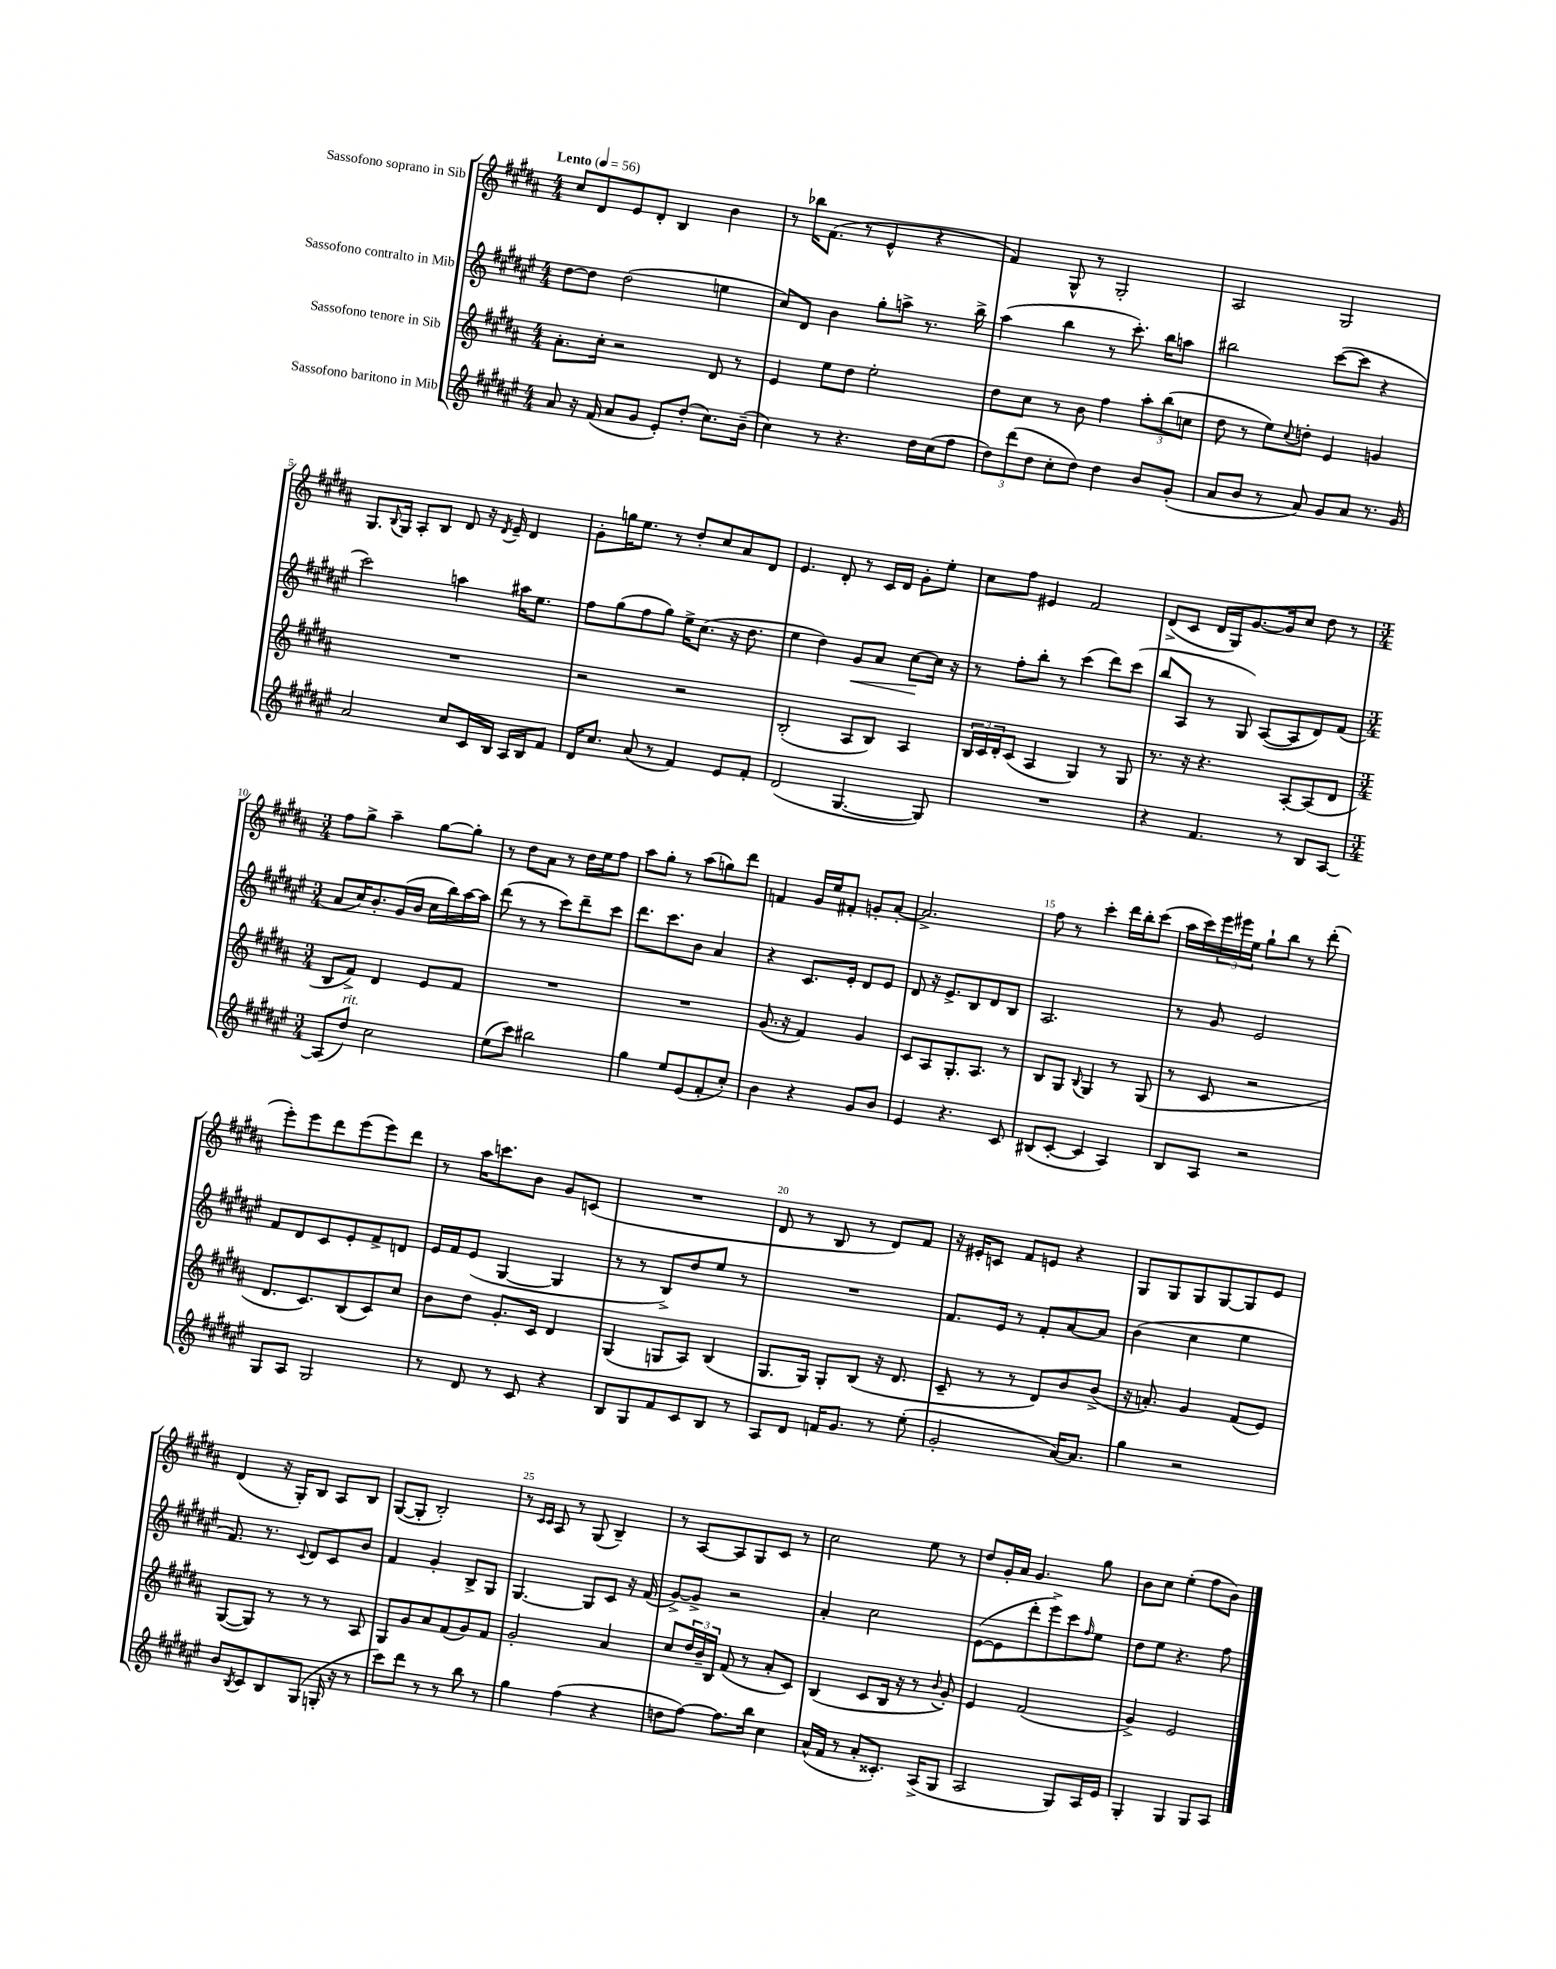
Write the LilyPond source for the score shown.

<<
\new StaffGroup <<
\new Staff = "s0" \with { instrumentName = "Sassofono soprano in Sib" } {
    \clef treble \key b \major \numericTimeSignature \time 4/4 \tempo "Lento" 4 = 56
    cis''8 dis'8 e'8 dis'8-. b4 b'4 |
    r8 bes''16 fis'8.( r8 e'4-^ r4 |
    fis'4) gis8-^ r8 gis2-. |
    ais2 gis2 |
    gis8. \appoggiatura { b8 } gis16 ais8-. b8 dis'8 r16 \acciaccatura { dis'8 } e'16-- dis'4 |
    gis'8-. g''16 e''8. r8 dis''8-. cis''8 ais'8 dis'8 |
    e'4. dis'8-. r8 cis'16 dis'16 gis'8-. e''8-. |
    cis''8 fis''8 eis'4 fis'2 |
    dis'8->( cis'8 dis'16 gis16) gis'8.~ gis'16 cis''8 dis''8 r8 |
    \numericTimeSignature \time 3/4 fis''8 gis''8-> ais''4-- gis''8~ gis''8-. |
    r8 dis''8 ais'8 r8 dis''16 e''16 fis''8 |
    ais''8 gis''8-. r8 ais''8( g''8) dis'''8 |
    f'4 gis'16 e''16 fis'8-. g'8-. ais'8~-. |
    ais'2.-> |
    fis''8 r8 cis'''4-. dis'''16 b''16-. cis'''8( |
    ais''16 cis'''16) \tuplet 3/2 { e'''16 eis'''16 e''16 } gis''8-! b''8 r8 dis'''8-.( |
    e'''8-.) e'''8 dis'''8 e'''8( e'''8) dis'''8 |
    r8 ais''16 c'''8. b'8 gis'8 c'8( |
    R2. |
    dis'8 r8 b8 r8 dis'8) fis'8 |
    r16 eis'16-. c'8 fis'8 e'8 r4 |
    gis8 gis8 gis8 gis8~ gis8 e'8 |
    dis'4( r16 gis16-.) b8 ais8 b8 |
    gis8~( gis8-. b2-.) |
    r8 \grace { cis'16 cis'16 } ais8 r8 gis8( b4--) |
    r8 ais8~ ais8 gis8 cis'8 r8 |
    cis''2 e''8 r8 |
    dis''8 gis'16-. ais'16 gis'4. gis''8 |
    b'8 cis''8 e''4-.( fis''8 b'8) \bar "|." |
}
\new Staff = "s1" \with { instrumentName = "Sassofono contralto in Mib" } {
    \clef treble \key fis \major \numericTimeSignature \time 4/4
    dis''8~ dis''8 dis''2( e''4 |
    cis''8) dis'8 b'4 gis''8-. a''8-> r8. b''16-> |
    ais''4( b''4 r8 cis'''8.-.) b''16 a''8 |
    bis''2 cis'''8~( cis'''8 r4 |
    cis'''2) a''4 ais''16 eis''8. |
    fis''8 gis''8( fis''8 gis''8) eis''16-> cis''8.( r16 dis''8. |
    eis''4 dis''4) gis'8\< ais'8 cis''8~\! cis''16 r16 |
    r8 fis''8-. b''8-. r8 cis'''4( dis'''8) cis'''8( |
    b''8 ais8 r8 gis8) ais8~( ais8 dis'8) fis'8( |
    \numericTimeSignature \time 3/4 ais'8 cis''16) b'8.-. gis'16( b'16 cis''16 b''16) ais''16~ ais''16 |
    dis'''8( r8 r8 cis'''8) dis'''8-- cis'''8 |
    dis'''8. cis'''8. b'8 ais'4 |
    r4 cis'8. eis'16-. dis'8 eis'8 |
    dis'8 r16 eis'8.-> b8 dis'8 b8 |
    ais2. |
    r8 gis'8 eis'2 |
    fis'8 dis'8 cis'8 eis'8-. fis'8-> d'8 |
    eis'16 fis'16 eis'8( gis4~ gis4 |
    r8 r8 b8->) dis''8 eis''8 r8 |
    R2. |
    fis'8. eis'16 r8 fis'8-. ais'8~ ais'8 |
    b'4( cis''4 eis''4 |
    fis'8.) r8. \appoggiatura { cis'8 } dis'8 cis'8 b'8 |
    fis'4 gis'4-. b8-> gis8 |
    gis4.~ gis8 cis'8 r16 fis'16( |
    gis'8~->) gis'8-> r2 |
    ais'4-. cis''2 |
    eis'8~( eis'8 dis'''8-. eis'''8->) cis'''8 \grace { fis''16 } eis''8 |
    dis''8 eis''8 r4. fis''8 \bar "|." |
}
\new Staff = "s2" \with { instrumentName = "Sassofono tenore in Sib" } {
    \clef treble \key b \major \numericTimeSignature \time 4/4
    ais'8.-. cis''16-. r2 dis'8 r8 |
    e'4 e''8 dis''8 e''2-. |
    dis''8 cis''8 r8 b'8 fis''4 \tuplet 3/2 { ais''8-. b''8( c''8 } |
    dis''8 r8 e''8) \appoggiatura { cis''8 } d''8-. e'4 g'4 |
    R1 |
    r2 r2 |
    b2-.( ais8 b8) ais4 |
    \tuplet 3/2 { b16 cis'16 dis'16-. } cis'8( ais4 gis4) r8 gis8 |
    r8. r16 r4. ais8~-. ais8( dis'8 |
    \numericTimeSignature \time 3/4 b8 fis'8->) dis'4 e'8 fis'8 |
    R2. |
    R2. |
    gis'8.( r16 fis'4) gis'4 |
    cis'8 ais8 gis8.-. ais8. r8 |
    b8 gis8 \appoggiatura { b8 } gis4 r8 gis8( |
    r8 cis'8 r2 |
    dis'8. cis'8.) b8( cis'8) cis''8 |
    b'8 dis''8 gis'8.-. cis'16 dis'4 |
    gis4( g8 ais8) b4( |
    gis8. gis16) gis8-. b8( r16 dis'8. |
    cis'8-- r8 r8 dis'8) b'8 b'8->( |
    r16 a'8.-.) gis'4 fis'8( e'8) |
    gis8~( gis8) r8 r8 r8 ais8 |
    gis8 gis'8 ais'8 fis'8( gis'8) fis'8 |
    gis'2-. ais'4 |
    cis''8 \tuplet 3/2 { dis''16 b'16-- b16 } fis'8( r8 ais'8-. cis'8) |
    b4( cis'8 b16 r16 r8 \appoggiatura { b'8 } gis'8-.) |
    e'4 fis'2( |
    gis'4->) e'2 \bar "|." |
}
\new Staff = "s3" \with { instrumentName = "Sassofono baritono in Mib" } {
    \clef treble \key fis \major \numericTimeSignature \time 4/4
    ais'8 r16 fis'16( ais'8 gis'8 eis'8-.) dis''8-.( cis''8.) b'16--( |
    cis''4) r8 r4. dis''16 cis''16( fis''8 |
    \tuplet 3/2 { dis''8) dis'''8( dis''8 } cis''8-. dis''8) dis''4 b'8 gis'8-.( |
    ais'8 b'8 r8 ais'8) gis'8 ais'8 r8. gis'16 |
    ais'2 cis''8 cis'16 b16 ais16 b16 fis'8 |
    dis'16 cis''8. ais'8( r8 fis'4) eis'8 fis'8-. |
    dis'2( gis4.~ gis8) |
    R1 |
    r4 fis'4. r8 b8 ais8~ |
    \numericTimeSignature \time 3/4 ais8( dis''8^\markup { \italic "rit." }) cis''2 |
    eis''8( cis'''8) bis''2 |
    gis''4 eis''8 eis'8( fis'8-. cis''8-.) |
    b'4 r4 gis'8 b'8 |
    eis'4 r4. cis'8 |
    bis8( cis'8~-. cis'4 ais4) |
    b8 ais8 r2 |
    gis8 ais8 gis2 |
    r8 dis'8 r8 cis'8 r4 |
    b8 gis8 fis'8 cis'8 b8 r8 |
    ais8 dis'8 f'16 gis'8. r8 eis''8-.( |
    gis'2-. ais'16~) ais'8. |
    gis''4 r2 |
    b'8 \acciaccatura { b8 } cis'8 b8 gis8( g16-. r16 r8 |
    cis'''8) dis'''8 r8 r8 b''8 r8 |
    gis''4 fis''4( r4 |
    d''8 fis''8~) fis''8. b''16 cis''4 |
    ais'16-^( fis'16 r8 ais'8-. cisis'8.-.) ais16->( gis8 |
    ais2 gis8) ais16 eis'16 |
    gis4-. gis4 gis8 ais8 \bar "|." |
}
>>
>>
\layout { \context { \Score \override BarNumber.break-visibility = ##(#f #t #t) barNumberVisibility = #(every-nth-bar-number-visible 5) } }
